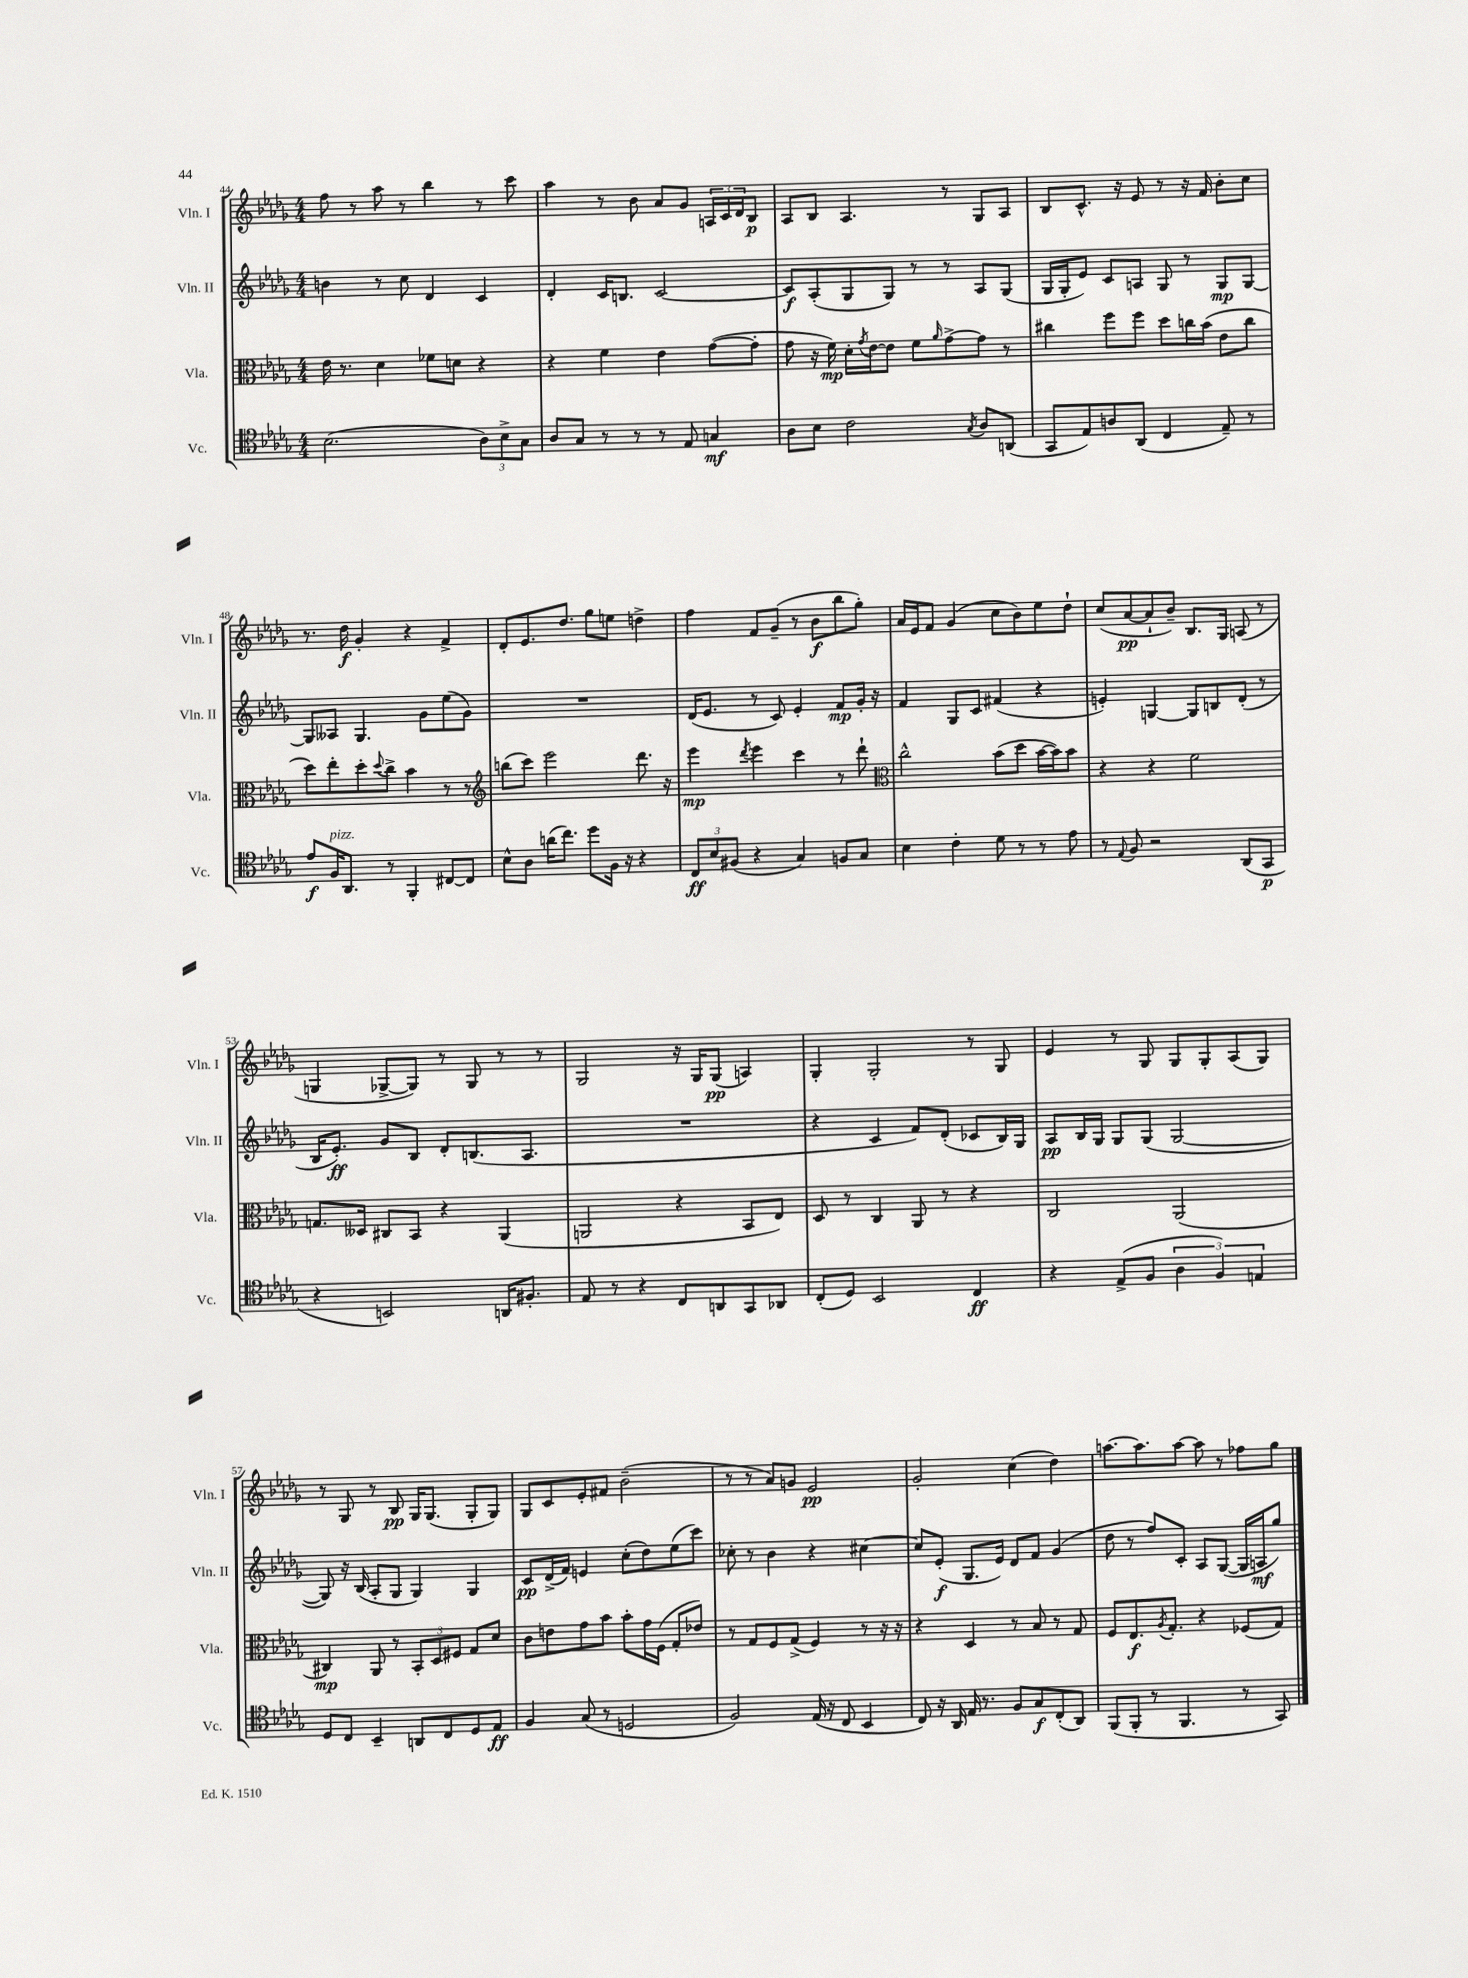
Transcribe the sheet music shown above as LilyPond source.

<<
\new StaffGroup <<
\new Staff = "s0" \with { instrumentName = "Vln. I" shortInstrumentName = "Vln. I" } {
    \clef treble \key des \major \numericTimeSignature \time 4/4
    f''8 r8 aes''8 r8 bes''4 r8 c'''8 |
    aes''4 r8 bes'8 aes'8 ges'8 \tuplet 3/2 { a16 c'16 des'16 } bes8\p |
    aes8 bes8 aes4. r8 ges8 aes8 |
    bes8 c'8.-^ r16 ees'8 r8 r16 f'16 bes'8-. c''8 |
    r8. des''16\f ges'4-. r4 f'4-> |
    des'8-. ees'8. des''8. ges''8 e''8 d''4-> |
    f''4 f'8 ges'8--( r8 bes'8\f bes''8 ges''8-.) |
    aes'16 ees'16 f'8 ges'4( c''8 bes'8) ees''8 des''8-! |
    c''8( aes'8~\pp aes'8-! bes'8--) bes8. ges16 a8( r8 |
    g4 ges8~-> ges8) r8 ges8 r8 r8 |
    ges2 r16 ges16 ges8\pp( a4) |
    ges4-. ges2-. r8 ges8 |
    ees'4 r8 ges8 ges8 ges8-. aes8( ges8) |
    r8 ges8 r8 bes8\pp ges16 ges8.( ges8-. ges8) |
    ges8 c'8 ees'8-. fis'8 bes'2--( |
    r8 r8 aes'8) g'8 ees'2\pp |
    ges'2-. c''4( des''4) |
    a''8.~ a''8. a''8~ a''8 r8 fes''8 ges''8 \bar "|." |
}
\new Staff = "s1" \with { instrumentName = "Vln. II" shortInstrumentName = "Vln. II" } {
    \clef treble \key des \major \numericTimeSignature \time 4/4
    b'4 r8 c''8 des'4 c'4 |
    des'4-. c'16 b8. c'2~ |
    c'8\f aes8-.( ges8 ges8) r8 r8 aes8 ges8( |
    ges16 ges16-. ees'8) c'8 a8 ges8 r8 ges8\mp ges8~ |
    ges8 aeses8 ges4. ges'8 ees''8( ges'8) |
    R1 |
    des'16( ees'8. r8 c'8) ees'4-. f'8\mp ges'16-. r16 |
    f'4 ges8 c'8 fis'4( r4 |
    e'4-.) g4~ g8 b8 des'8-.( r8 |
    bes16 ees'8.-.\ff) ges'8 bes8 des'8-. b8.( aes8. |
    R1 |
    r4 c'4 f'8) des'8-.( ces'8 bes16) ges16 |
    aes8\pp bes16 ges16 ges8 ges8( ges2~ |
    ges8) r16 bes16( aes8-. ges8 ges4) ges4 |
    c'8\pp des'16->( f'16) e'4 c''8-.( des''8) ees''8( c'''8) |
    ces''8-. r8 bes'4 r4 cis''4~ |
    cis''8 ees'8-.\f( ges8. ees'16) des'8 f'8 ges'4( |
    des''8 r8 f''8) c'8-. aes8 ges8~( ges16 a16\mf ges''8) \bar "|." |
}
\new Staff = "s2" \with { instrumentName = "Vla." shortInstrumentName = "Vla." } {
    \clef alto \key des \major \numericTimeSignature \time 4/4
    ees'16 r8. des'4 fes'8 d'8 r4 |
    r4 f'4 ees'4 ges'8~( ges'8-. |
    ges'8 r16 f'16\mp) des'16-. \acciaccatura { ges'8 } ees'16~ ees'8 f'8 \grace { aes'16 } ges'8~-> ges'8 r8 |
    cis''4 f''8 f''8 des''8 c''16 bes'16( ees'8 c''8 |
    des''8) ees''8-. des''8-. \appoggiatura { des''8 } c''8-> bes'4 r8 r8 |
    \clef treble b''8( c'''8) ees'''2 des'''8. r16 |
    ees'''4\mp \acciaccatura { des'''8 } ees'''4 c'''4 r8 des'''8-! |
    \clef alto c''2-^ bes'8( des''8 bes'16~ bes'16) bes'8 |
    r4 r4 f'2 |
    g8. deses16 cis8 bes,8 r4 aes,4( |
    a,2 r4 bes,8 ees8) |
    des8 r8 c4 aes,8 r8 r4 |
    c2 aes,2( |
    cis4\mp) aes,8 r8 \tuplet 3/2 { bes,8-. des8 fis8 } ges8 des'8 |
    c'8 e'8 ges'8 bes'8 bes'8-. ges'16 f16( ges8-. ees'8) |
    r8 ges8 f8 ges8->( f4) r8 r16 r16 |
    r4 des4 r8 bes8 r8 ges8 |
    f8 ees8.\f \acciaccatura { aes8 } ges8.-. r4 fes8( ges8) \bar "|." |
}
\new Staff = "s3" \with { instrumentName = "Vc." shortInstrumentName = "Vc." } {
    \clef tenor \key des \major \numericTimeSignature \time 4/4
    bes2.( \tuplet 3/2 { aes8) bes8-> ges8 } |
    aes8 ges8 r8 r8 r8 ees8 g4\mf |
    aes8 bes8 c'2 \acciaccatura { ges8 } aes8 a,8( |
    ges,8 ees8) a8 aes,8( c4 ees8--) r8 |
    ees'8\f f16^\markup { \italic "pizz." } aes,8. r8 f,4-. cis8~ cis8 |
    bes8-^ aes8 a'16( c''8.) des''8 f16 r16 r4 |
    \tuplet 3/2 { c8\ff bes8 fis8( } r4 ges4) f8 ges8 |
    bes4 c'4-. des'8 r8 r8 ees'8 |
    r8 \appoggiatura { ees8 } f8 r2 aes,8( ges,8\p |
    r4 b,2) a,16 fis8.-. |
    ees8 r8 r4 c8 a,8 ges,8 aes,8 |
    c8-.( des8) bes,2 c4\ff |
    r4 ees8->( f8 \tuplet 3/2 { aes4 f4) e4 } |
    des8 c8 bes,4-- a,8 c8 des8 ees8\ff |
    f4 ges8( r8 d2 |
    f2) ees16( r16 c8 bes,4 |
    c8) r16 aes,16 ees16 r8. f8 ges8\f c8-.( aes,8) |
    f,8( f,8-. r8 f,4. r8 ges,8) \bar "|." |
}
>>
>>
\layout { \context { \Score currentBarNumber = #44 } }
